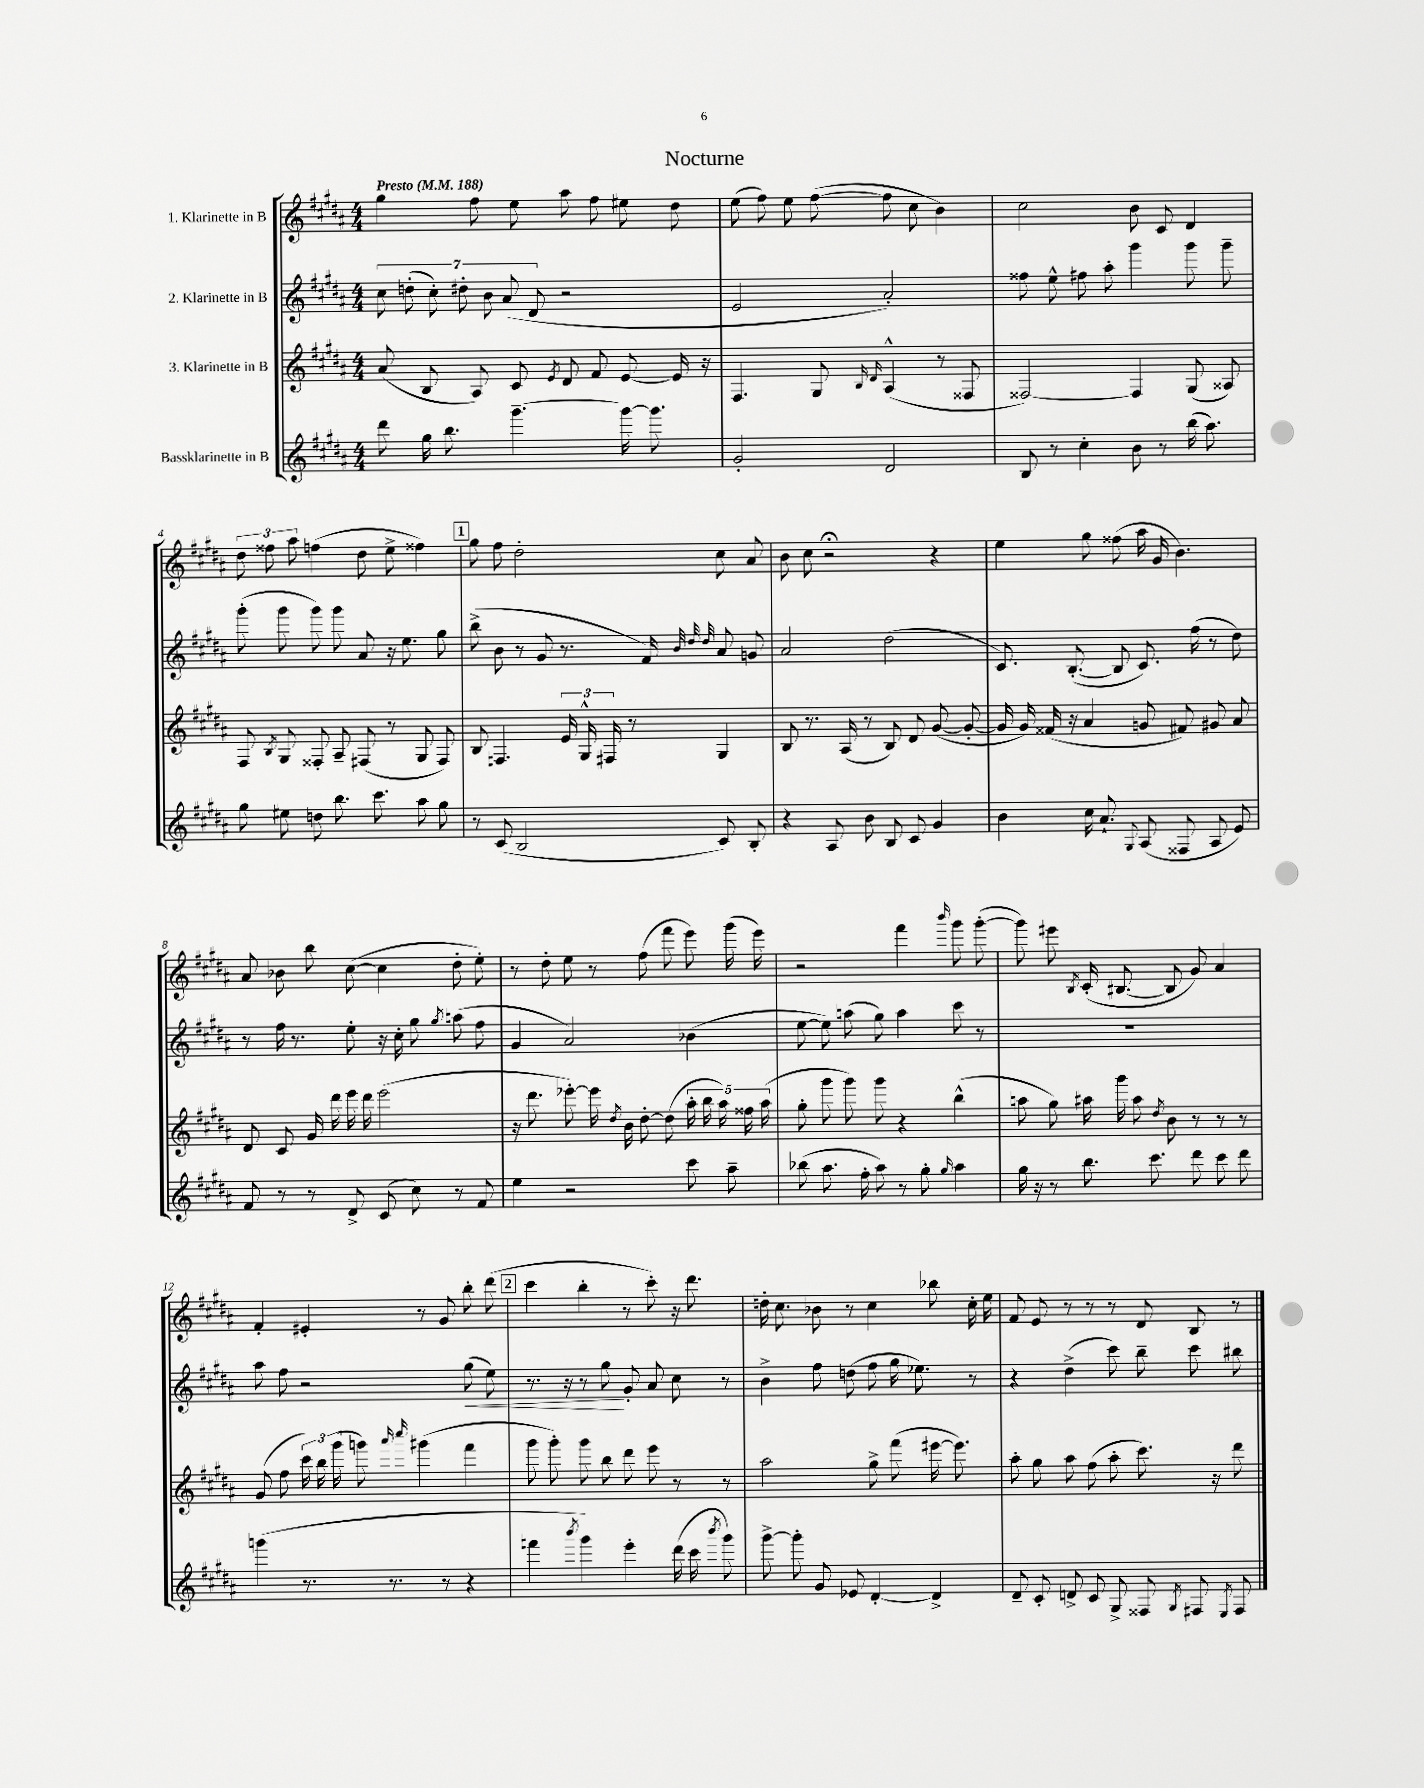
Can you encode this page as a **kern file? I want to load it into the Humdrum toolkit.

**kern	**kern	**kern	**kern
*staff4	*staff3	*staff2	*staff1
*clefG2	*clefG2	*clefG2	*clefG2
*k[f#c#g#d#a#]	*k[f#c#g#d#a#]	*k[f#c#g#d#a#]	*k[f#c#g#d#a#]
*M4/4	*M4/4	*M4/4	*M4/4
*MM188	*MM188	*MM188	*MM188
8ddd#\	(8a#/	14cc#\	4gg#\
.	.	(14dd'\	.
16gg#\	8B/	.	.
.	.	14cc#'\)	.
8.bb\	.	.	.
.	.	14dd#'\	.
.	8A#/)	.	8ff#\
.	.	14b\	.
.	.	(14a#/	.
[4.ggg#~\	8c#/	.	8ee\
.	.	14d#/	.
.	8qe/	.	.
.	8d#/	2r	8aa#\
.	8f#/	.	8ff#\
16ggg#\_	[8e/	.	8ee#\
8.ggg#\]	.	.	.
.	16e/]	.	8dd#\
.	16r	.	.
=	=	=	=
2g#'/	4.F#/	2e/	(8ee\
.	.	.	8ff#\)
.	.	.	8ee\
.	8G#/	.	([8ff#\
.	16qqB/	.	.
.	16qqd#/	.	.
2d#/	(4A#^^/	2a#'/)	8ff#\]
.	.	.	8cc#\
.	8r	.	4b\)
.	8F##/	.	.
=	=	=	=
8B/	[2F##/)	8ff##\	2cc#\
8r	.	8ee^^\	.
4cc#'\	.	8ff#\	.
.	.	8aa#'\	.
8b\	4F##/]	4ggg#\	8b\
8r	.	.	8c#/
(16bb\	(8G#/	8ggg#\	4d#/
8.aa#\)	.	.	.
.	8A##/)	8ggg#~\	.
=	=	=	=
8gg#\	8F#/	(8ggg#'\	12dd#\
.	.	.	12ff##\
.	8qB/	.	.
8ee#\	8G#/	8ggg#\	.
.	.	.	12aa#\
8dd\	8F##'/	8ggg#\)	(4ff\
8.bb\	8A#~/	8ggg#\	.
.	(8F#/	8a#/	8dd#\
8.ccc#\	.	.	.
.	8r	16r	8ee^\
.	.	8.ee\	.
8aa#\	8G#/	.	4ff##\)
8gg#\	8F#/)	8gg#\	.
=	=	=	=
8r	8B/	(8bb^\	8gg#\
(8c#/	4.F/	8b\	8ff#\
2B/	.	8r	2dd#'\
.	.	8g#/	.
.	24e/	8.r	.
.	24G#^^/	.	.
.	24F#/	.	.
.	8r	.	.
.	.	16f#/)	.
.	.	32qqb/	.
.	.	32qqdd#/	.
.	.	32qqdd#/	.
8c#/)	4G#/	8a#/	8cc#\
8B'/	.	8g/	8a#/
=	=	=	=
4r	8B/	2a#/	8b\
.	8.r	.	8cc#\
8A#/	.	.	2r;
.	(16A#/	.	.
8b\	8r	.	.
8B/	8B/)	(2dd#\	.
8c#/	8d#/	.	.
4g#/	([8g#/	.	4r
.	8g#'/_	.	.
=	=	=	=
4b\	16g#/]	8.c#/)	4ee\
.	16g#/)	.	.
.	(16f##/	.	.
.	16r	([8.B'/	.
16cc#\	4a#/	.	8gg#\
8.a#`/	.	.	.
.	.	8B/]	(8ff##\
8qqG#/	.	.	.
(8A#/	8g/	8.c#/)	16aa#\
.	.	.	16g#/
8F##/	8f#/)	.	4.b\)
.	.	(16ff#\	.
8A#/	8g#/	8r	.
8e/)	8a#/	8dd#\)	.
=	=	=	=
8f#/	8d#/	8r	8a#/
8r	8c#/	16ff#\	8b-\
.	.	8.r	.
8r	16g#/	.	8bb\
.	16ddd#\	.	.
8d#^/	16eee\	8ee'\	([8cc#\
.	16ddd#\	.	.
(8c#/	(2eee\	16r	4cc#\]
.	.	16cc#'\	.
8cc#\)	.	8gg#\	.
.	.	8qgg#/	.
8r	.	(8aa\	8dd#'\
8f#/	.	8ff#\	8ee'\)
=	=	=	=
4ee\	16r	4g#/	8r
.	8.ddd#\	.	.
.	.	.	8dd#'\
2r	[8eee-'\)	2a#/)	8ee\
.	16eee-\]	.	8r
.	8qdd#/	.	.
.	16b\	.	.
.	[8dd#'\	.	(8ff#\
.	(8dd#\]	.	8fff#\
8ccc#\	20aa#'\	(4b-\	8eee\)
.	20bb\	.	.
.	20aa#\)	.	.
8aa#~\	.	.	(16ggg#\
.	20ff##\	.	.
.	.	.	16eee\)
.	(20aa#\	.	.
=	=	=	=
(8bb-\	8gg#'\	[8ee\	2r
8.aa#\	8ggg#\	8ee\])	.
.	8ggg#\)	(8aa\	.
16ff#'\	.	.	.
8aa#\)	8ggg#\	8gg#\)	.
8r	4r	4aa\	4fff#\
8gg#'\	.	.	.
16qqgg#/	.	.	16qqbbb/
4aa#\	(4bb^^\	8ccc#\	8ggg#\
.	.	8r	([8ggg#'\
=	=	=	=
16gg#\	8aa\	1r	8ggg#\])
16r	.	.	.
8r	8gg#\)	.	8eee#\
.	.	.	8qB/
8.bb\	16aa#\	.	(16c#'/
.	16ggg#\	.	[8.B#/
.	8aa#\	.	.
8.ccc#\	.	.	.
.	8qdd#/	.	.
.	8b\	.	8B#/]
8ddd#\	8r	.	8g#/)
8ccc#\	8r	.	4a#/
8ddd#\	8r	.	.
=	=	=	=
(4ggg\	(8g#/	8aa#\	4f#'/
.	8ff#\	8ff#\	.
8.r	24ccc#\)	2r	4e#'/
.	24bb\	.	.
.	(24ggg#\	.	.
.	8ggg\)	.	.
8.r	.	.	.
.	16qqaaa#/	.	.
.	16qqcccc#/	.	.
.	(4ggg#\	.	8r
8r	.	.	8g#/
4r	4fff#\	(8gg#\	8bb'\
.	.	8ee\)	(8ddd#\
=	=	=	=
4fff\	8ggg#\	8.r	4ccc#\
.	8ggg#'\)	.	.
.	.	16r	.
8qbbb/	.	.	.
4ggg#\)	8ggg#\	8r	4bb'\
.	8bb\	8gg#\	.
4eee'\	8ddd#\	8g#'/	8r
.	8eee\	8a#/	8ccc#'\)
(16ddd#\	8r	8cc#\	16r
16ccc#\	.	.	8.ddd#\
8qbbb/	.	.	.
8ggg#\)	8r	8r	.
=	=	=	=
[8ggg#^\	2aa#\	4b^\	16dd'\
.	.	.	8.cc#\
8ggg#'\]	.	.	.
8g#/	.	8ff#\	8b-\
8e-/	.	(8dd\	8r
[4d#'/	8gg#^\	8ff#\	4cc#\
.	(8fff#\	16gg#\	.
.	.	8.ee-\)	.
4d#^/]	[16eee#\	.	8bb-\
.	8.eee#\])	.	.
.	.	8r	16cc#'\
.	.	.	16ee\
=	=	=	=
8d#~/	8aa#'\	4r	8f#/
8c#'/	8gg#\	.	8e/
8d^/	8aa#\	(4dd#^\	8r
8c#/	(8ff#\	.	8r
8G#^/	8aa#'\	8ccc#\)	8r
8F##/	8.ccc#\)	8bb~\	8d#/
8qG#/	.	.	.
8F#/	.	8ccc#\	8B/
.	16r	.	.
8qE/	.	.	.
8F#/	8ddd#\	8bb#\	8r
==	==	==	==
*-	*-	*-	*-
